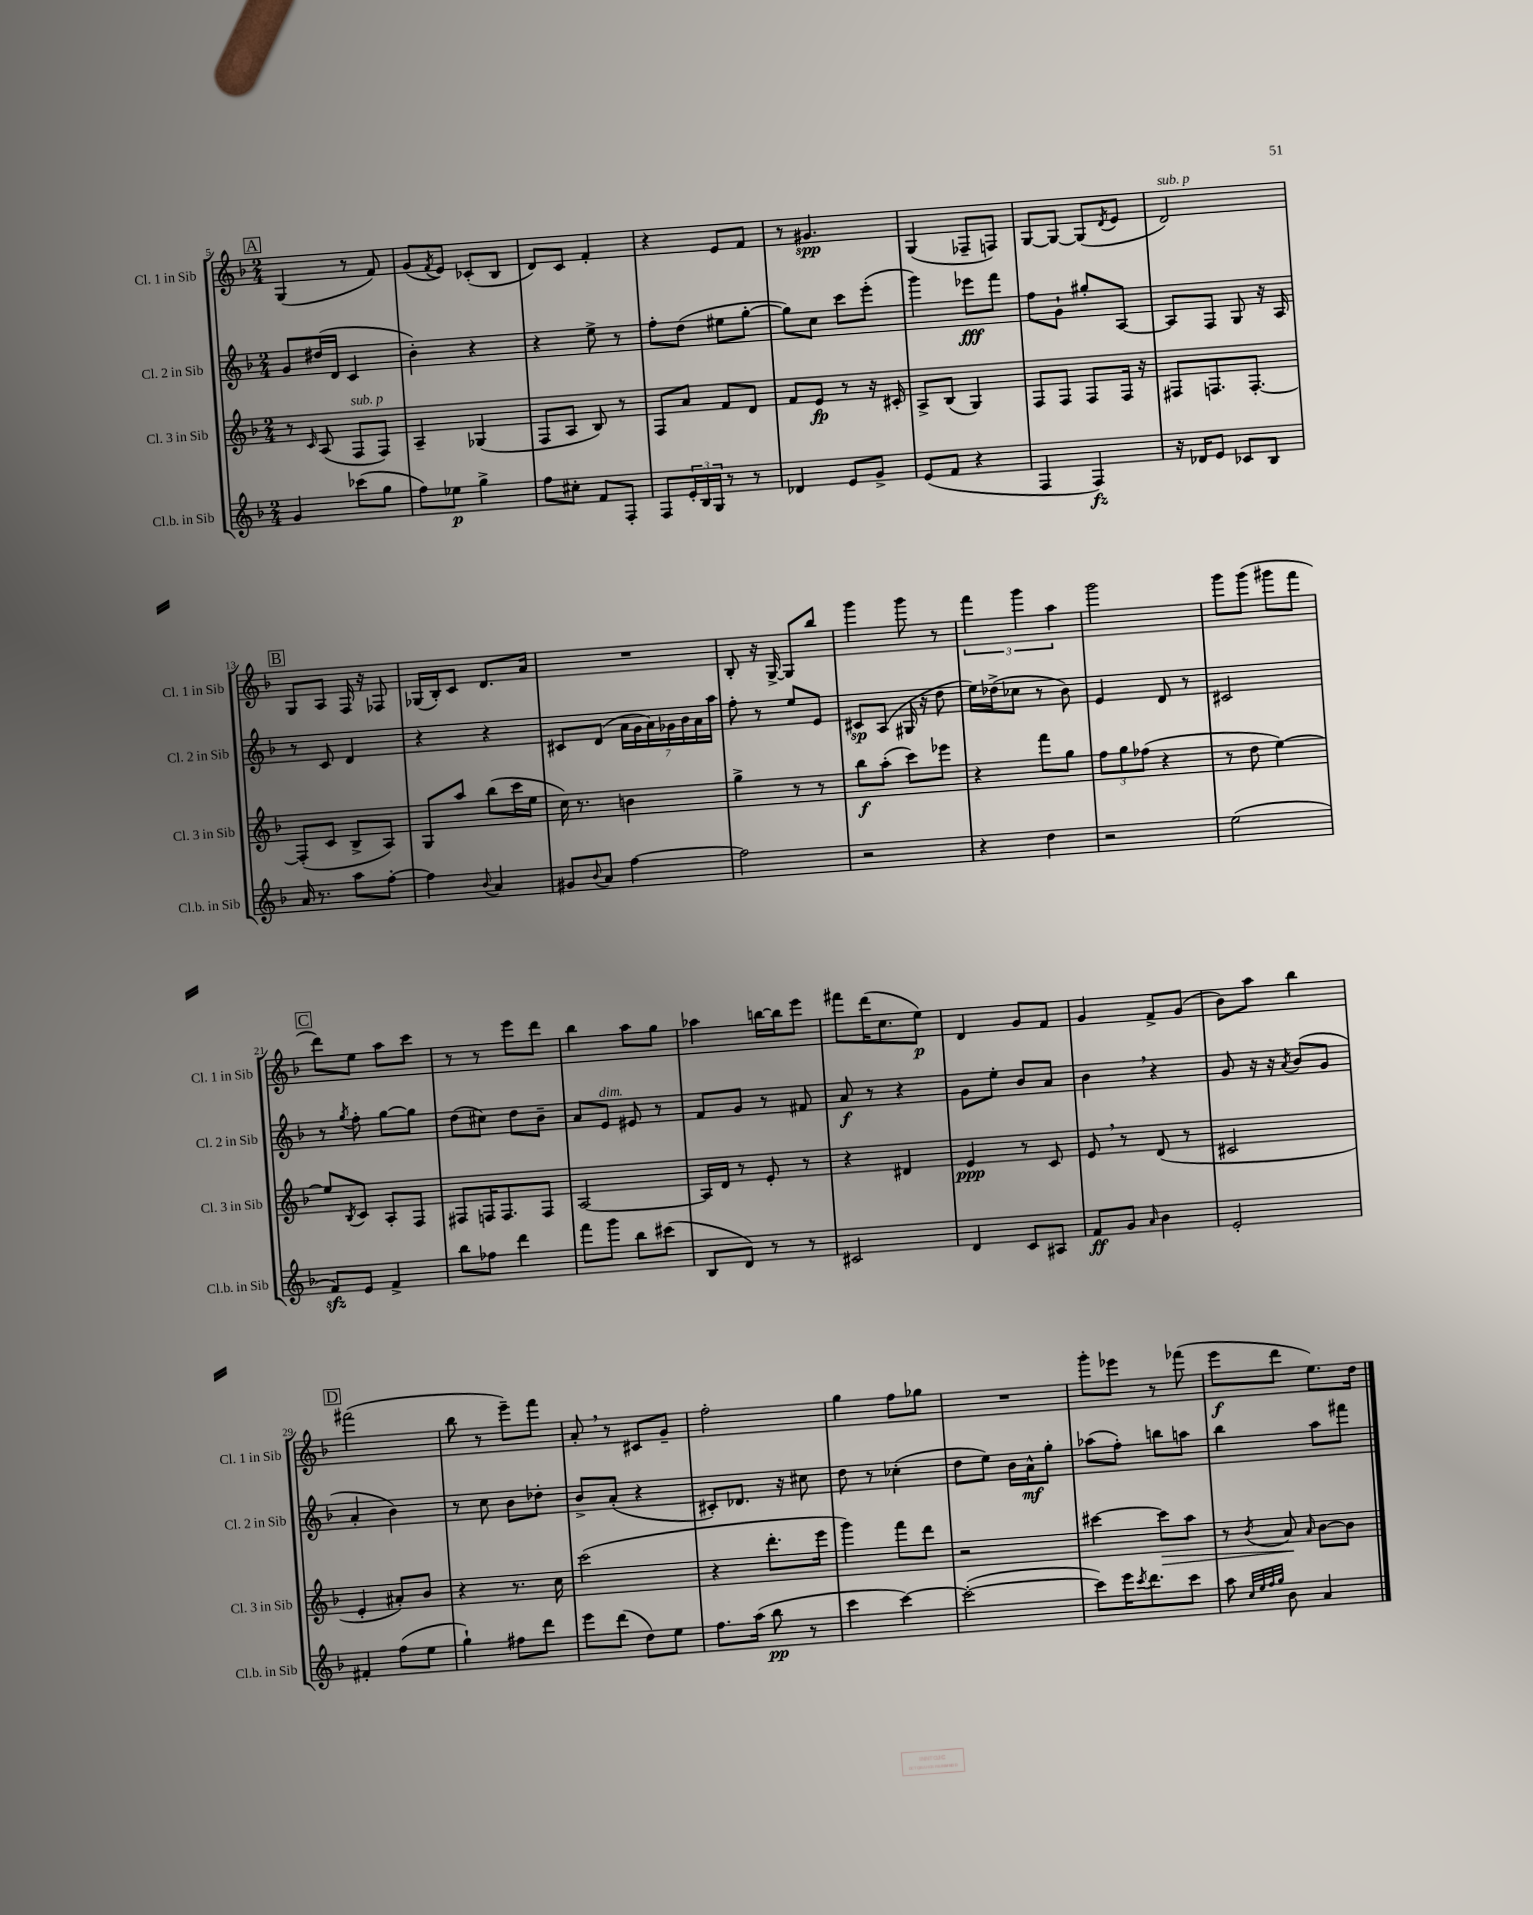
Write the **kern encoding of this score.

**kern	**kern	**kern	**kern
*staff4	*staff3	*staff2	*staff1
*clefG2	*clefG2	*clefG2	*clefG2
*k[b-]	*k[b-]	*k[b-]	*k[b-]
*M2/4	*M2/4	*M2/4	*M2/4
4g/	8r	8g/L	(4G/
.	16qqc/	.	.
.	(8A/	(16dd#/L	.
.	.	16d/JJ	.
(8ccc-\L	8F/L	4c/	8r
8gg\J	8F/J)	.	8f/)
=	=	=	=
8ff\L)	4A~/	4b-'\)	(8g/L
.	.	.	8qf/
8ee-\J	.	.	8e/J)
4gg^\	(4G-/	4r	(8c-'/L
.	.	.	8B-/J
=	=	=	=
8ff\L	8F/L	4r	8d/L)
8cc#'\J	8A/J	.	8c/J
8f/L	8B-/)	8ee^\	4f'/
8F'/J	8r	8r	.
=	=	=	=
8F/L	8F/L	8ff'\L	4r
24e'/L	8a/J	(8dd\J	.
24B-/	.	.	.
24G/JJ	.	.	.
8r	8f/L	8ee#\L	8e/L
8r	8d/J	[8gg'\J	8f/J
=	=	=	=
4d-/	8f/L	8gg\]L)	8r
.	8e/J	8cc\J	4.g#/
8e/L	8r	8ccc\L	.
8g^/J	16r	(8eee'\J	.
.	16c#'/	.	.
=	=	=	=
(8e/L	8A^/L	4ggg\)	(4G/
8f/J	(8B-/J	.	.
4r	4G/)	8eee-\L	8F-~/L
.	.	8fff\J	8F/J)
=	=	=	=
4F/	8F/L	8ff\L	[8G/L
.	8F/J	8g`\J	8G/_J
4F/)	8F/L	8gg#'/L	(8G/]L
.	.	.	8qd/
.	16F/Jk	[8A/J	8e/J
.	16r	.	.
=	=	=	=
16r	8F#/L	8A/]L	2d/)
16d-/LK	.	.	.
8e/J	8.F/	8F/J	.
8c-/L	.	8G/	.
.	[8.F'/J	.	.
8B-/J	.	16r	.
.	.	16A/	.
=	=	=	=
16a/	(8F'/]L	8r	8G/L
8.r	.	.	.
.	8c/J	8c/	8A/J
8aa\L	8B-^/L	4d/	16F/
.	.	.	16r
[8ff'\J	8A/J)	.	8F-/
=	=	=	=
4ff\]	8G/L	4r	(16G-/LL
.	.	.	16B-'/J)
.	8aa/J	.	8c/J
8qqb-/	.	.	.
4a/	(8bb-\L	4r	8.d/L
.	16ccc\L	.	.
.	16ee\JJ	.	16a/Jk
=	=	=	=
8g#/L	16cc\)	8c#/L	2r
.	8.r	.	.
8qqb-/	.	.	.
8a/J	.	(8d/J	.
[4ff\	4b\	28a\LL	.
.	.	28g\	.
.	.	28a\)	.
.	.	28g-\	.
.	.	28b-\	.
.	.	28a\	.
.	.	28aa\JJ	.
=	=	=	=
2ff\]	4gg^\	8ff'\	8B-'/
.	.	8r	16r
.	.	.	[16G^/
.	8r	8ee/L	8G/]L
.	8r	8e/J	8bb-/J
=	=	=	=
2r	8bb-\L	8c#/L	4ggg\
.	(8aa'\J	(8A/J	.
.	8ccc\L)	16G#/	8ggg\
.	.	16r	.
.	8eee-\J	8dd\	8r
=	=	=	=
4r	4r	16ee\LL)	6fff\
.	.	(16dd-^\J	.
.	.	8cc-\J	.
.	.	.	6ggg\
4dd\	8fff\L	8r	.
.	.	.	6aa\
.	8gg\J	8b-\)	.
=	=	=	=
2r	12ff\L	4e/	2ggg\
.	12gg\	.	.
.	(12ff-\J	.	.
.	4r	8d/	.
.	.	8r	.
=	=	=	=
(2ee\	8r	2c#/	8ggg\L
.	8dd\	.	(8ggg\J
.	[4ee\)	.	8ggg#\L
.	.	.	8fff\J
=	=	=	=
8f/L)	8ee/]L	8r	8ddd\L)
.	8qB-/	8qgg/	.
8e/J	8c/J	8ff'\	8ee\J
4f^/	8A'/L	[8gg\L	8aa\L
.	8F/J	8gg\]J	8ccc\J
=	=	=	=
8bb-\L	8F#/L	(8dd\L	8r
8ff-\J	16F/K	8cc#\J)	8r
.	8.F/	.	.
4ddd\	.	8dd\L	8eee\L
.	8F/J	8b-~\J	8ddd\J
=	=	=	=
8fff\L	[2A/	8a/L	4bb-\
8ggg\J	.	8e/J	.
8bb-\L	.	8e#/	8aa\L
(8ccc#\J	.	8r	8gg\J
=	=	=	=
8B-/L	16A/]LL	8f/L	4aa-\
.	16d/JJ	.	.
8d/J)	8r	8g/J	.
8r	8e'/	8r	[16bb\LL
.	.	.	16bb\]J
8r	8r	8f#/	8eee\J
=	=	=	=
2c#/	4r	8a/	8fff#\L
.	.	8r	(16ddd\K
.	.	.	8.cc\
.	4d#/	4r	.
.	.	.	8ee\J)
=	=	=	=
4d/	4e/	8g\L	4d/
.	.	8ee'\J	.
8c/L	8r	8b-/L	8g/L
8A#/J	8c/	8a/J	8f/J
=	=	=	=
8f/L	8e/	4b-\	4g/
8g/J	8r	.	.
16qqa/	.	.	.
4b-\	(8d/	4r	8f^/L
.	8r	.	(8g/J
=	=	=	=
2e'/	2c#/	8g/	8b-\L)
.	.	16r	8aa\J
.	.	16r	.
.	.	8qa/	.
.	.	(8b-/L	4bb-\
.	.	8g/J	.
=	=	=	=
4f#'/	4e'/	4a'/	(2fff#\
(8ff\L	8a#'/L)	4b-\)	.
8ee\J	8b-/J	.	.
=	=	=	=
4gg`\)	4r	8r	8bb-\
.	.	8cc\	8r
8ff#\L	8.r	8b-\L	8eee~\L)
8ddd\J	.	8dd-'\J	8fff\J
.	16cc\	.	.
=	=	=	=
8eee\L	(2ccc\	8b-^/L	8a'/
(8ddd\J	.	(8a'/J	8r
8dd\L)	.	4r	8c#/L
8ee\J	.	.	8g~/J
=	=	=	=
8.ff\L	4r	8c#'/L)	2ff'\
.	.	8.d-/J	.
(16aa\Jk	.	.	.
8bb-\	8.ddd'\L	.	.
.	.	16r	.
8r	.	8cc#\	.
.	16eee\Jk	.	.
=	=	=	=
4ccc\	4ggg\)	8dd\	4gg\
.	.	8r	.
[4ccc\)	8fff\L	(4cc-'\	8ff\L
.	8ddd\J	.	8gg-\J
=	=	=	=
(2ccc'\_	2r	8dd\L	2r
.	.	8ee\J)	.
.	.	16b-\LL	.
.	.	16a^^\J	.
.	.	8gg'\J	.
=	=	=	=
8ccc\]L)	[4ccc#\	(8aa-\L	8ggg'\L
16eee\K	.	8ff'\J)	8eee-\J
8qccc/	.	.	.
8.ddd\	.	.	.
.	8ccc#\]L	8bb\L	8r
8ccc\J	8aa\J	8aa\J	(8fff-\
=	=	=	=
8aa\	8r	4bb-\	8eee\L
32qqcc/LLL	.	.	.
32qqee/	.	.	.
32qqff/	.	.	.
32qqgg/JJJ	8qb-/	.	.
8b-\	8a/	.	8ddd\J
.	16qqa/	.	.
4a/	[8b-\L	8aa\L	8.ee\L)
.	8b-\]J	8fff#\J	.
.	.	.	16dd\Jk
==	==	==	==
*-	*-	*-	*-
